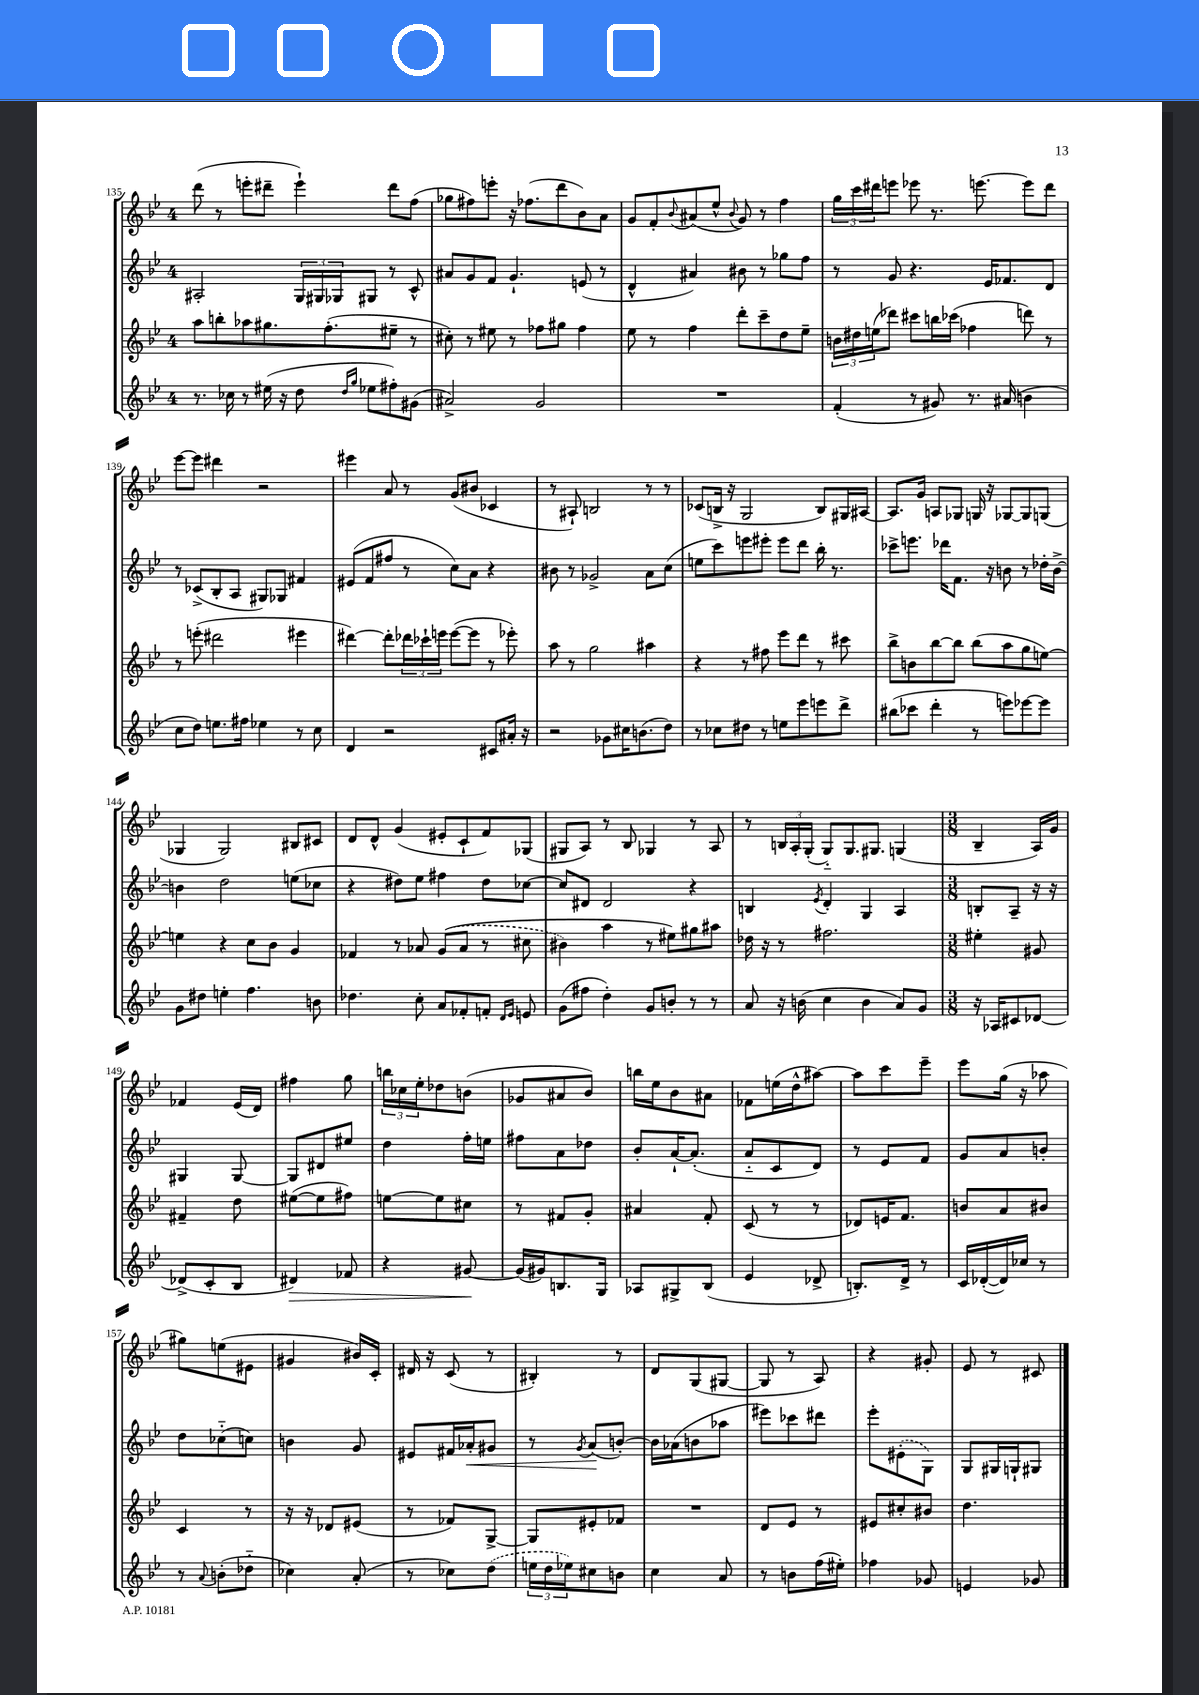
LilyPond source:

<<
\new StaffGroup <<
\new Staff = "s0" {
    \clef treble \key bes \major \once \override Staff.TimeSignature.style = #'single-digit \time 4/4
    d'''8( r8 e'''8-. dis'''8-- e'''4-!) dis'''8 f''8( |
    ges''8 fis''8) e'''8-. r16 fes''8.( d'''8 bes'8) a'8 |
    g'8 f'8-. \appoggiatura { bes'8 } ais'8( ees''8-^ \appoggiatura { bes'8 } g'8) r8 f''4 |
    \tuplet 3/2 { g''16 c'''16 dis'''16 } e'''8 ees'''8 r8. e'''8.~ e'''8 dis'''8 |
    ees'''8~ ees'''8 dis'''4 r2 |
    eis'''4 a'8 r8 g'8( bis'8 ces'4 |
    r8 ais8-!) b2 r8 r8 |
    ces'8( b16-> r16 g2 b8) gis16 ais16~ |
    ais8. g'16 a8 ges8 g16 r16 ges8~ ges8 g8( |
    ges4 ges2) bis8 cis'8 |
    d'8 d'8-^ g'4( eis'8-. c'8-! f'8) ges8( |
    gis8 a8) r8 bes8 ges4 r8 a8 |
    r8 \tuplet 3/2 { b16 a16-. g16-.( } g8-_) g8. gis8. g4( |
    \numericTimeSignature \time 3/8 bes4-- a16) g'16 |
    fes'4 ees'16( d'16) |
    fis''4 g''8 |
    \tuplet 3/2 { b''16 ces''16 ees''16-. } des''8 b'8( |
    ges'8 ais'8 bes'8) |
    b''16 ees''16 bes'8 ais'8 |
    fes'8 e''16( d''16-^ ais''8~) |
    ais''8 c'''8 ees'''8-- |
    ees'''8 g''16( r16 aes''8 |
    gis''8) e''8( eis'8 |
    gis'4 bis'16) c'16-. |
    dis'16 r16 c'8( r8 |
    bis4-.) r8 |
    d'8 g8( gis8~ |
    gis8 r8 a8) |
    r4 gis'8-. |
    ees'8 r8 cis'8 \bar "|." |
}
\new Staff = "s1" {
    \clef treble \key bes \major \once \override Staff.TimeSignature.style = #'single-digit \time 4/4
    ais2-. \tuplet 3/2 { g16 gis16 ges16 } gis8 r8 c'8-^ |
    ais'8 g'8 f'8 g'4.-! e'8( r8 |
    d'4-^ ais'4) bis'8 r8 ges''8 f''8 |
    r8 g'8 r4. ees'16 fes'8. d'8 |
    r8 ces'8->( bes8-. a8 gis8) ges8 fis'4 |
    eis'8( f'8 fis''8 r8 c''8) a'8 r4 |
    bis'8 r8 ges'2-> a'8 c''8( |
    e''8 c'''8) e'''8 eis'''8-. eis'''8 d'''8 bes''16-. r8. |
    ces'''8-> e'''8. des'''16 f'8. r16 b'8 r8 des''16-. b'16~-> |
    b'4 d''2 e''8( ces''8 |
    r4 dis''8) ees''8 fis''4 dis''8 ces''8~ |
    ces''8 dis'8 dis'2 r4 |
    b4 \acciaccatura { ees'8 } d'4-. g4 a4 |
    \numericTimeSignature \time 3/8 b8-. a8-- r16 r16 |
    gis4 gis8~ |
    gis8 dis'8 eis''8 |
    d''4 f''16-. e''16 |
    fis''8 a'8 des''8 |
    bes'8-. a'16~-! a'8.-.( |
    a'8-_ c'8 d'8) |
    r8 ees'8 f'8 |
    g'8 a'8 b'8-. |
    d''8 ces''8-_( c''8) |
    b'4 g'8 |
    eis'8 fis'16 aes'16-.\< gis'8 |
    r8 \acciaccatura { g'8 } a'8\!( b'8~-.) |
    b'16 aes'16( b'8 aes''8 |
    eis'''8) ces'''8 dis'''8 |
    ees'''8-. \once \slurDashed eis'8-.( g8) |
    g8 gis16 g16-! gis8 \bar "|." |
}
\new Staff = "s2" {
    \clef treble \key bes \major \once \override Staff.TimeSignature.style = #'single-digit \time 4/4
    a''8 b''8-. aes''8 gis''8. f''8.-.( eis''8-- r8 |
    cis''8-.) r8 eis''8 r8 fes''8 gis''8 fes''4 |
    ees''8 r8 f''4 d'''8-. c'''8-- d''8 ees''8-- |
    \tuplet 3/2 { b'16 dis''16 e''16( } des'''8) cis'''8 b''16 ces'''16( fes''4 d'''8) r8 |
    r8 e'''8-.( dis'''2 eis'''4 |
    dis'''4~) dis'''8-. \tuplet 3/2 { des'''16 ces'''16-! e'''16 } e'''8~( e'''8 r8 ees'''8-.) |
    a''8 r8 g''2 ais''4 |
    r4 r8 fis''8 ees'''8 d'''8 r8 cis'''8 |
    bes''8-> b'8 bes''8~ bes''8 bes''8( a''8 g''8 e''8~) |
    e''4 r4 c''8 bes'8 g'4 |
    fes'4 r8 aes'8 \once \slurDashed g'8(\( aes'8 r8 cis''8 |
    bis'4) a''4 r8 eis''8\) gis''8 ais''8 |
    des''16 r16 r8 fis''2. |
    \numericTimeSignature \time 3/8 eis''4-. gis'8 |
    fis'4-- d''8 |
    eis''8~( eis''8 fis''8) |
    e''8~ e''8 cis''8 |
    r8 fis'8 g'8-. |
    ais'4 f'8-. |
    c'8( r8 r8 |
    des'8) e'16 f'8. |
    b'8 a'8 bis'8 |
    c'4 r8 |
    r16 r16 des'8 eis'8( |
    r8 fes'8) g8~-> |
    g8 eis'8-. fes'8 |
    R4. |
    d'8 ees'8 r8 |
    eis'8 cis''8-. bis'8 |
    d''4. \bar "|." |
}
\new Staff = "s3" {
    \clef treble \key bes \major \once \override Staff.TimeSignature.style = #'single-digit \time 4/4
    r8. ces''16 r8 eis''16( r16 d''8 \grace { d''16 g''16 } ees''8 fis''8-.) gis'8( |
    ais'2->) g'2 |
    R1 |
    f'4-.( r8 gis'8) r8. ais'16( b'4 |
    c''8 d''8) e''8. fis''16 ees''4 r8 c''8 |
    d'4 r2 cis'8 ais'16-. r16 |
    r2 ges'8 cis''16 b'8.( d''8) |
    r8 ces''8 dis''8 r8 e''8 ees'''8 e'''8 d'''8-> |
    bis''8( ces'''8 d'''4-. r8 e'''8) ees'''8~ ees'''8 |
    g'8 dis''8 e''4-. f''4. b'8 |
    des''4. c''8-. a'8 fes'8-. f'8-. \grace { d'16 ees'16 } e'8 |
    g'8( fis''8 d''4-.) g'8 b'8-. r8 r8 |
    a'8 r16 b'16( c''4 b'4 a'8) g'8 |
    \numericTimeSignature \time 3/8 r16 aes16 cis'8 des'8~ |
    des'8->( c'8-. bes8 |
    dis'4\>) fes'8 |
    r4 gis'8~\! |
    gis'16( gis'16) b8. g16 |
    aes8 gis8-> bes8( |
    ees'4 des'8-> |
    b8.-.) d'16-> r8 |
    c'16 des'16~-.( des'16) ces''16 r8 |
    r8 \appoggiatura { a'8 } b'8-.( des''8-_ |
    ces''4) a'8-.( |
    r8 ces''8) \once \slurDashed d''8( |
    \tuplet 3/2 { e''16 d''16 ees''16) } cis''8 b'8 |
    c''4 a'8 |
    r8 b'8 f''16( eis''16-.) |
    fes''4 ges'8 |
    e'4 ges'8 \bar "|." |
}
>>
>>
\layout { \context { \Score currentBarNumber = #135 } }
